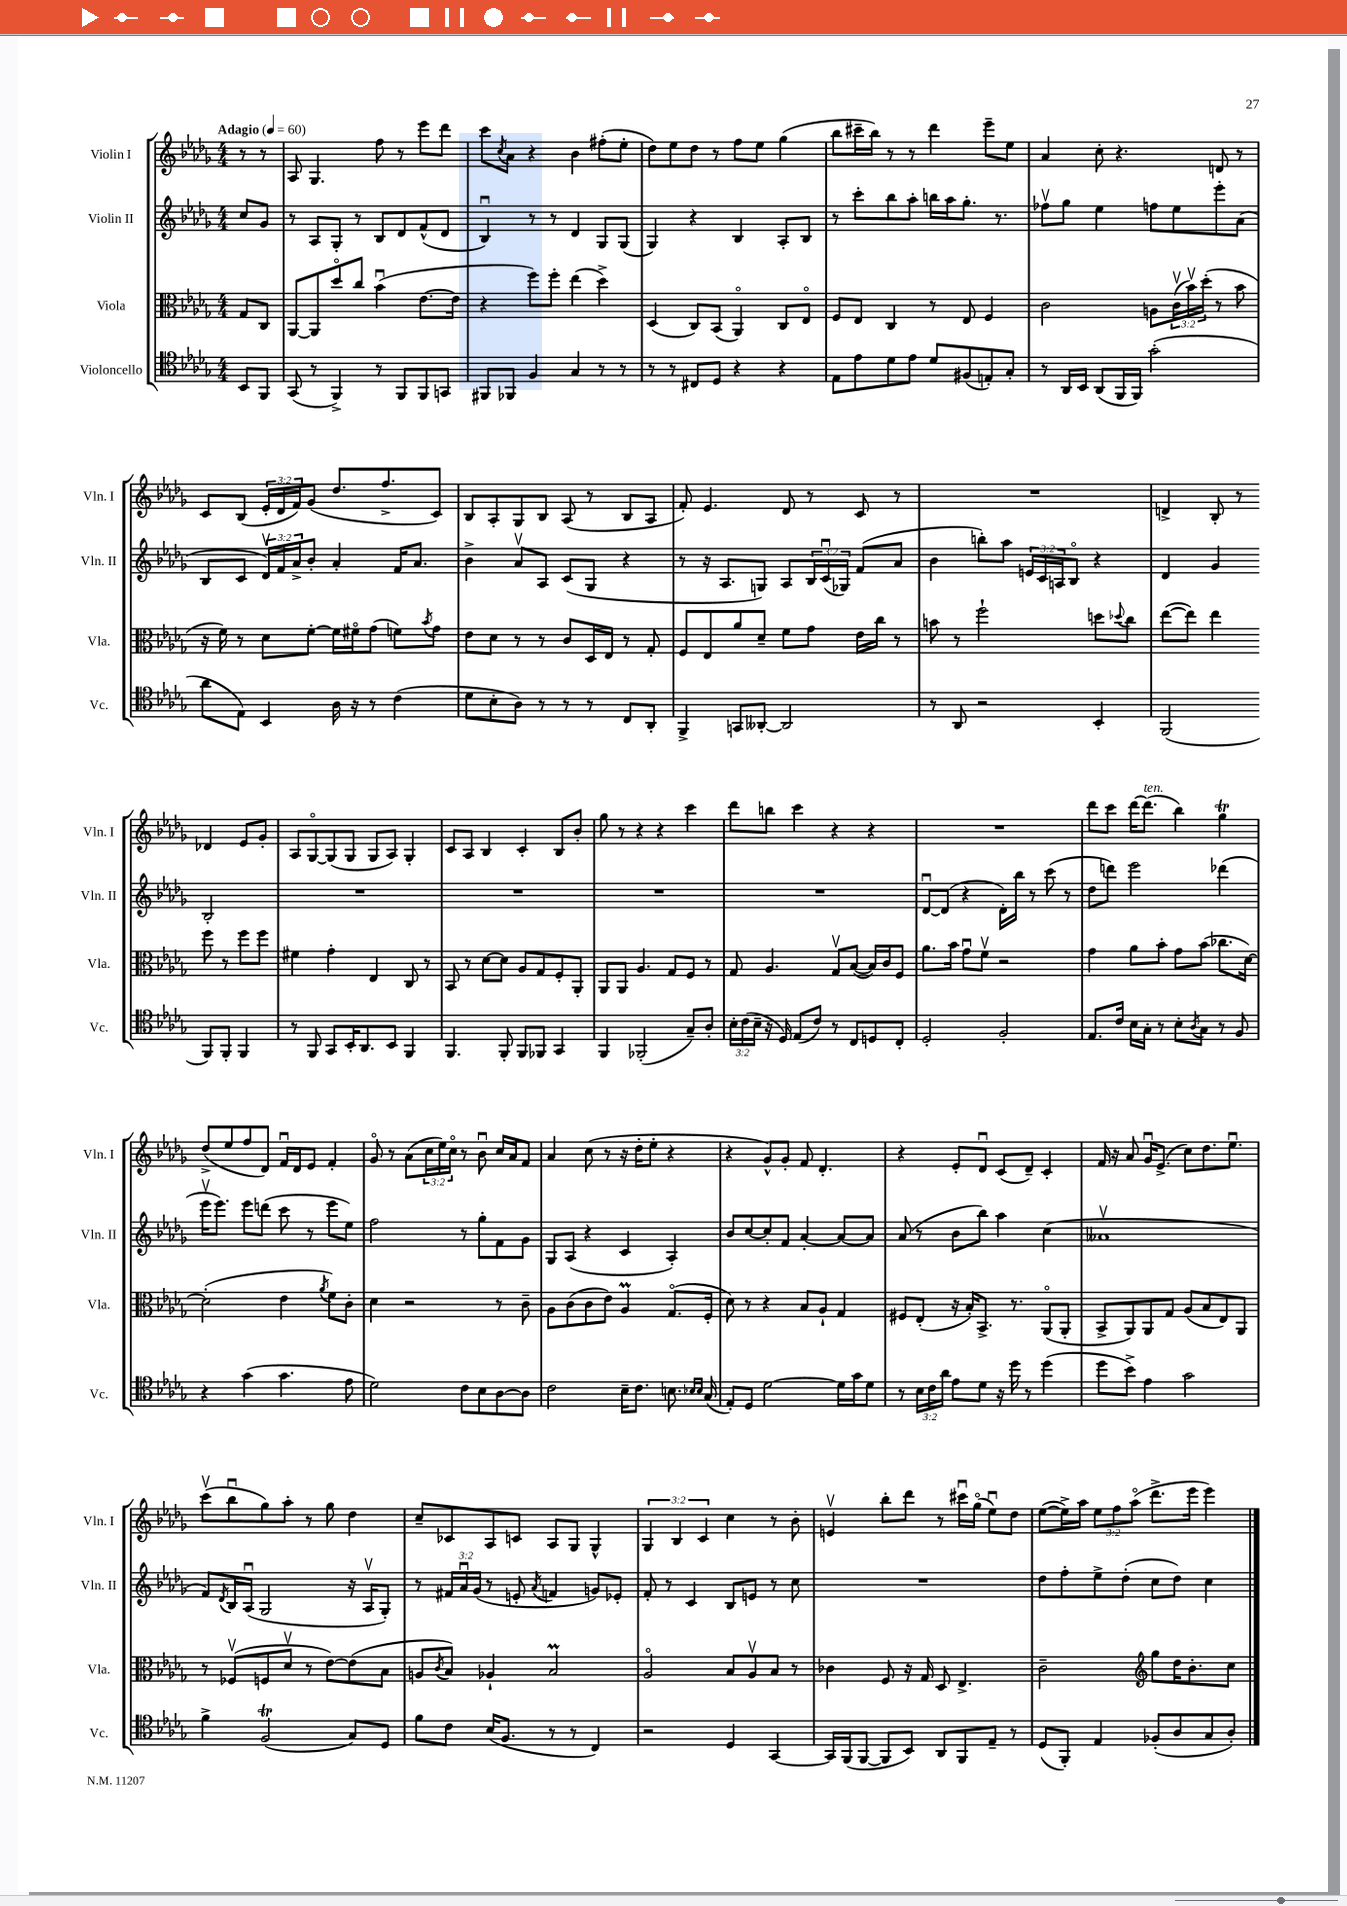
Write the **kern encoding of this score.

**kern	**kern	**kern	**kern
*part4	*part3	*part2	*part1
*staff4	*staff3	*staff2	*staff1
*I"Violoncello	*I"Viola	*I"Violin II	*I"Violin I
*I'Vc.	*I'Vla.	*I'Vln. II	*I'Vln. I
*clefC4	*clefC3	*clefG2	*clefG2
*k[b-e-a-d-g-]	*k[b-e-a-d-g-]	*k[b-e-a-d-g-]	*k[b-e-a-d-g-]
*M4/4	*M4/4	*M4/4	*M4/4
*MM60	*MM60	*MM60	*MM60
=	=	=	=
!	!	!	!LO:TX:a:B:t=Adagio
8BB-/L	8G-/L	8cc/L	8r
8FF/J	8C/J	8g-/J	8r
=1	=1	=1	=1
(8GG-/	[8AA-/L	8r	8A-/
8r	8AA-/]	8A-/L	4.G-/
4FF^/)	8dd-/	8G-'/J	.
.	8cc/J	8r	.
8r	(4b-u\	8B-/L	8ff\
8FF/L	.	8d-/	8r
8FF/	[8.e-\L	(8f^^/	8eee-\L
8GGn/J	.	8d-/J	8ddd-\J
.	16e-\Jk]	.	.
=2	=2	=2	=2
8FF#X/L	4r	4B-u/)	8ccc\L
.	.	.	8qcc/
8FF-X/J	.	.	8a-\J
4F/	8ff\L)	8r	4r
.	8ff'\J	8r	.
4G-/	(4ee-\	4d-/	4b-\
8r	4dd-^\)	8G-/L	(8ff#X'\L
8r	.	(8G-/J	8ee-'\J
=3	=3	=3	=3
8r	(4D-/	4G-/)	8dd-\L)
8r	.	.	8ee-\
8C#X/L	8C/L)	4r	8dd-\J
8D-/J	(8BB-/J	.	8r
4r	4AA-/)	4B-/	8ff\L
.	.	.	8ee-\J
4r	8C/L	8A-'/L	(4gg-\
.	8E-/J	8B-/J	.
=4	=4	=4	=4
8E-\L	8F/L	8r	8bb-\L
8e-\	8E-/J	8ccc'\L	16ccc#X~\L
.	.	.	16bb-\JJ)
8d-\	4C/	8bb-\	8r
8e-\J	.	8aa-'\J	8r
8d-/L	8r	16bbn\LL	4ddd-\
.	.	16aa-\J	.
(8F#X/	8E-/	8.gg-'\J	.
8En'/)	4F/	.	8eee-~\L
.	.	8.r	.
8G-'/J	.	.	8ee-\J
=5	=5	=5	=5
8r	2c\	8ff-Xv\L	4a-/
16AA-/LL	.	8gg-\J	.
16BB-/JJ	.	.	.
(8AA-/L	.	4ee-\	8cc'\
16FF/L	.	.	4.r
16FF/JJ)	.	.	.
(2g-'\	8An\L	8ffn\L	.
.	(24cv\L	8ee-\	.
.	24b-v\)	.	.
.	(24dd-'\JJ	.	.
.	8r	8eee-'\	8dn/
.	8b-\	(8a-\J	8r
!!LO:LB:g=z
=6	=6	=6	=6
8a-\L	16r	8B-/L	8c/L
.	16f\)	.	.
8E-\J)	8r	8c/J	(8B-/J
4BB-/	8d-\L	24d-v/LL)	24e-'/LL
.	.	24f/	24d-/
.	.	24a-^/J	24f/J)
.	[8f'\J	8b-'/J	(8g-/J
16A-\	16f\LL]	4a-'/	8.dd-/L
16r	16f#X\J	.	.
8r	(8g-\J	.	.
.	.	.	8.ff^/
(4c\	8fn\L)	16f/KL	.
.	.	8.a-/J	.
.	8qb-/	.	.
.	8g-\J	.	8c/J)
=7	=7	=7	=7
8d-\L	8e-\L	4b-^\	8B-/L
8B-'\	8d-\J	.	8A-'/
8A-\J)	8r	8a-v/L	8G-/
8r	8r	8A-/J	8B-/J
8r	8c/L	(8c/L	(8A-/
8r	16D-/L	8G-/J	8r
.	16E-/JJ	.	.
8C/L	8r	4r	8B-/L
8AA-'/J	8G-'/	.	8A-/J
=8	=8	=8	=8
4FF^/	8F/L	8r	8f'/)
.	8E-/	16r	4.e-/
.	.	8.A-/L	.
8GGn/L	8a-/	.	.
[8AA--X'/J	8d-~/J	8Gn/J)	.
2AA--/]	8f\L	8A-/L	8d-/
.	8g-\J	24B-/L	8r
.	.	(24cu/	.
.	.	24G-X/JJ)	.
.	16e-\LL	(8f/L	8c/
.	16cc\JJ	.	.
.	8r	8a-/J	8r
=9	=9	=9	=9
8r	8bn\	4b-\	1r
8AA-/	8r	.	.
2r	2ff`\	8bbn'\L)	.
.	.	8aa-\J	.
.	.	24en/LL	.
.	.	24c/	.
.	.	24An/J	.
.	.	8B-/J	.
4BB-'/	8ddn\L	4r	.
.	8qqdd-X/	.	.
.	8cc\J	.	.
=10	=10	=10	=10
(2FF/	([8ee-\L	4d-/	4dn^/
.	8ee-\J])	.	.
.	4ee-\	4g-/	8B-'/
.	.	.	8r
8FF/L)	8ff\	2B-'/	4d-X/
8FF'/J	8r	.	.
4FF/	8ff\L	.	8e-/L
.	8ff\J	.	8g-'/J
!!LO:LB:g=z
=11	=11	=11	=11
8r	4f#X\	1r	8A-/L
8FF/	.	.	[8G-/
8GG-/L	4g-'\	.	(8G-/]
16BB-'/K	.	.	8G-/J
8.AA-/	.	.	.
.	4E-/	.	8G-/L
8BB-/J	.	.	8A-/J)
4FF/	8C/	.	4G-'/
.	8r	.	.
=12	=12	=12	=12
4.FF/	8BB-/	1r	8c/L
.	8r	.	8A-/J
.	[8d-\L	.	4B-/
8FF'/	8d-\J]	.	.
8FF/L	8A-/L	.	4c'/
8FF-X/J	8G-/	.	.
4GG-/	8F'/	.	8B-/L
.	8AA-'/J	.	8b-'/J
=13	=13	=13	=13
4FF/	8AA-/L	1r	8gg-\
.	8AA-/J	.	8r
(2FF-X'/	4.A-/	.	4r
.	.	.	4r
.	8G-/L	.	.
8G-~/L)	8F/J	.	4ccc\
8A-'/J	8r	.	.
=14	=14	=14	=14
24B-'\LL	8G-/	1r	8ddd-\L
(24c\	.	.	.
24B-~\JJ	.	.	.
16r	4.A-/	.	8bbn\J
16D-/)	.	.	.
(8E-/L	.	.	4ccc\
8c/J)	.	.	.
8r	8G-v/L	.	4r
8C/L	([8B-/J	.	.
8Dn/	16B-/LL])	.	4r
.	16c/J	.	.
8C'/J	8F/J	.	.
=15	=15	=15	=15
2D-'/	8.a-\L	[8d-u/L	1r
.	.	(8d-/J]	.
.	16b-\Jk	.	.
.	8g-u\L	4r	.
.	8fv\J	.	.
2F'/	2r	16d-'\LL)	.
.	.	16bb-\JJ	.
.	.	8r	.
.	.	(8ccc\	.
.	.	8r	.
=16	=16	=16	=16
8.E-/L	4g-\	8dd-\L	8ddd-\L
.	.	8dddn\J)	8ccc\J
16c/Jk	.	.	.
16B-\LL	8a-\L	2eee-\	[16ddd-\KL
!	!	!	!LO:TX:a:i:t=ten.
16G-'\JJ	.	.	(8.ddd-\J]
8r	8b-'\J	.	.
8B-'\L	8g-\L	.	4bb-\)
8qA-/	.	.	.
8G-\J	(8b-\J	.	.
8r	8.cc-X\L	(4ddd-X\	4gg-T\
8F/	.	.	.
.	[16d-\Jk)	.	.
!!LO:LB:g=z
=17	=17	=17	=17
4r	(2d-'\]	16eee-v\KL	(8dd-^/L
.	.	8.eee-\J)	.
.	.	.	8ee-/
(4g-\	.	8eee-\L	8ff/
.	.	(8dddn\J	8d-/J)
4.g-\	4e-\	8ccc\	16fu/LL
.	.	.	16d-/J
.	.	8r	8e-/J
.	8qa-/	.	.
.	8f\L)	8eee-\L	4f'/
8e-\	8c'\J	8ee-\J)	.
=18	=18	=18	=18
2d-\)	4d-\	2ff\	8g-/
.	.	.	8r
.	2r	.	(8a-\L
.	.	.	24cc\L
.	.	.	24ee-\)
.	.	.	24cc\JJ
8c\L	.	8r	8r
8B-\	.	8gg-'\L	8b-u\
[8A-\	8r	8f\	16cc/LL
.	.	.	16a-/J
8A-\J]	8c~\	8g-\J	8f/J
=19	=19	=19	=19
2c\	8A-\L	8G-/L	4a-/
.	(8c\	(8A-/J	.
.	8c\	4r	(8cc\
.	8e-\J)	.	8r
16B-~\KL	4A-M/	4c/	16r
8.c\J	.	.	16dd-'\KL
.	.	.	8ee-'\J
8.Bn\	(8.G-/L	4A-'/)	4r
16qqB-X/LL	.	.	.
16qqB-/JJ	.	.	.
(16G-/	16F'/Jk	.	.
=20	=20	=20	=20
8E-'/L)	8d-\)	8b-/L	4r
8D-/J	8r	[8cc/	.
[2d-\	4r	8cc'/]	8g-^^/L)
.	.	8f/J	8g-'/J
.	8B-/L	[4a-'/	8f/
.	8A-`/J	.	4.d-'/
16d-\LL]	4G-/	8a-/L_	.
16g-\J	.	.	.
8d-\J	.	8a-/J]	.
=21	=21	=21	=21
8r	8F#X/L	(8a-/	4r
24B-\LL	(8E-'/J	8r	.
24c\	.	.	.
24a-\JJ	.	.	.
8e-\L	16r	8b-\L	8e-'/L
.	16B-'/KL)	.	.
8d-\J	8.BB-^/J	8bb-\J)	8d-u/J
16r	.	4aa-\	(8c/L
16dd-\	8.r	.	.
8r	.	.	8d-~/J)
(4dd-\	(8AA-/L	(4cc\	4c'/
.	8AA-'/J	.	.
=22	=22	=22	=22
8dd-\L	8BB-^/L	1a--Xv	16f/
.	.	.	16r
8b-^\J)	8AA-/)	.	8a-/
4e-\	8AA-/	.	16g-u/KL
.	.	.	(8.e-^/J
.	8G-/J	.	.
2g-\	(8A-/L	.	8cc\L)
.	8B-/	.	8.dd-\
.	8E-/)	.	.
.	.	.	8.ee-u\J
.	8AA-/J	.	.
!!LO:LB:g=z
=23	=23	=23	=23
4f^\	8r	8f/L)	(8cccv\L
.	.	8qd-/	.
.	(8F-Xv/L	16B-/L	8bb-u\
.	.	(16A-u/JJ	.
(2Ft/	8Fn/	2G-/	8gg-\)
.	8d-v/J	.	8aa-'\J
.	8r	.	8r
.	[8e-\L)	.	8gg-\
8G-/L)	(8e-\]	16r	4dd-\
.	.	16A-v/KL	.
8D-/J	8B-\J	8G-'/J)	.
=24	=24	=24	=24
8f\L	8An/L	8r	8cc~/L
.	8qc/	.	.
8c\J	8B-/J)	24f#X/LL	8c-X/
.	.	24a-u/	.
.	.	(24g-/JJ	.
(16B-/KL	4A-X`/	8r	8A-/
8.F/J	.	.	.
.	.	8en'/	8cn/J
.	.	8qa-/	.
8r	2B-M/	4fn/	8A-/L
8r	.	.	8G-/J
4C/)	.	8gn/L)	4G-^^/
.	.	8e-X'/J	.
=25	=25	=25	=25
2r	2A-/	8f'/	6G-/
.	.	8r	.
.	.	.	6B-/
.	.	4c/	.
.	.	.	6c/
4D-/	8B-/L	8B-/L	4cc\
.	8A-v/	8en/J	.
[4GG-/	8B-/J	8r	8r
.	8r	8cc\	8b-'\
=26	=26	=26	=26
16GG-/LL]	4c-X\	1r	4env/
(16FF/J	.	.	.
[8FF/J	.	.	.
8FF/L]	8F/	.	8bb-'\L
8BB-/J)	16r	.	8ddd-\J
.	16G-/	.	.
8AA-/L	8D-/	.	8r
8FF/	4.E-^/	.	16ccc#Xu\LL
.	.	.	(16gg-\JJ
8E-~/J	.	.	8ee-u\L)
8r	.	.	8dd-\J
=27	=27	=27	=27
(8D-/L	2c~\	8dd-\L	([8ee-\L
8FF'/J)	.	8ff'\	16ee-^\L])
.	.	.	16aa-\JJ
4E-/	.	8ee-^\	12ee-\L
.	.	.	12ff\
.	.	(8dd-'\J	.
.	.	.	(12aa-\J
*	*clefG2	*	*
(8F-X'/L	8gg-\L	8cc\L	8.ddd-^\L
8A-/	16dd-\K	8dd-\J)	.
.	8.b-'\	.	16eee-\Jk
8G-/	.	4cc\	4eee-\)
8A-'/J)	8cc\J	.	.
==	==	==	==
*-	*-	*-	*-
